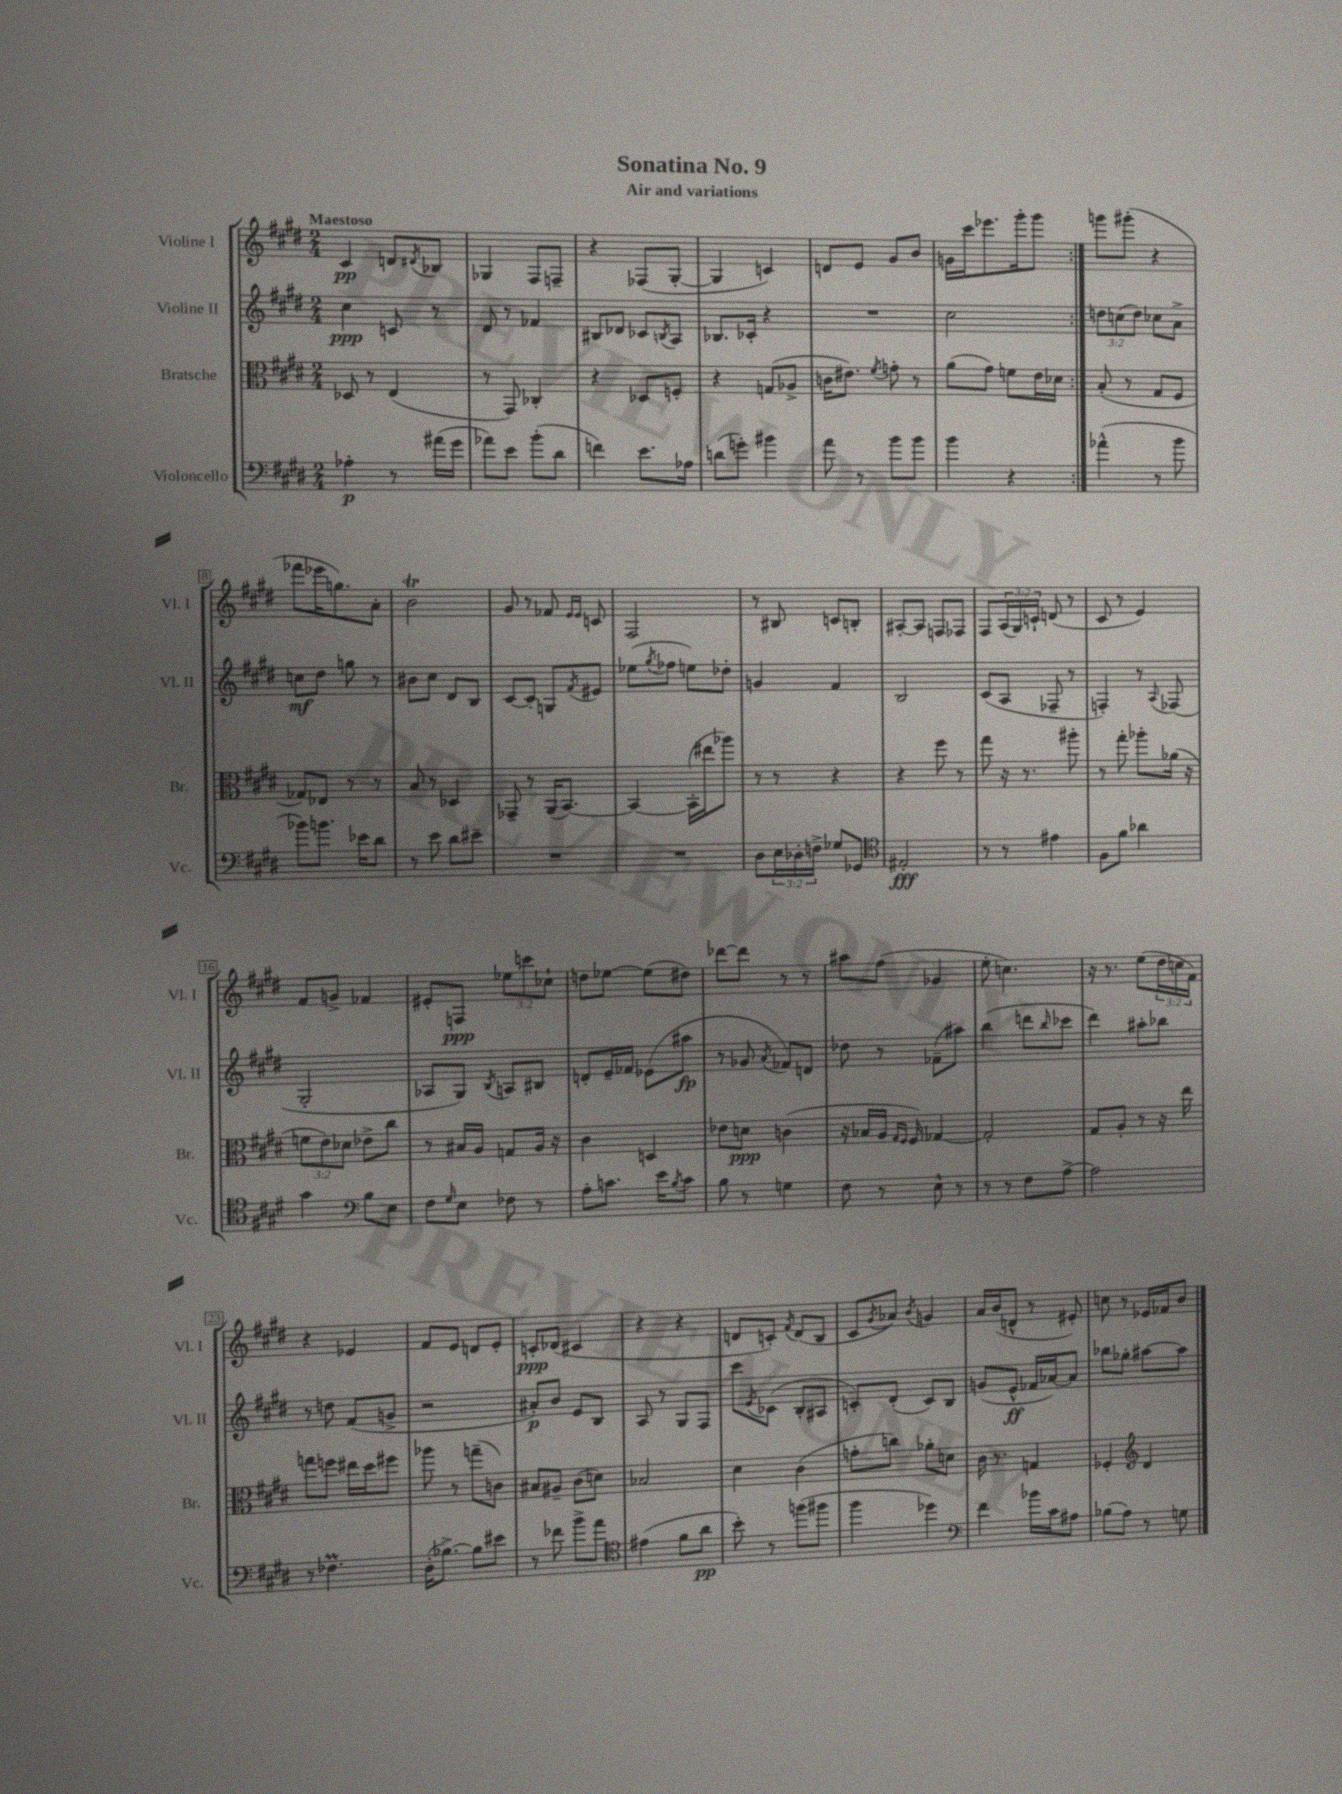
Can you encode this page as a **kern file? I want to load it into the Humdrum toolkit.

**kern	**kern	**kern	**kern
*staff4	*staff3	*staff2	*staff1
*clefF4	*clefC3	*clefG2	*clefG2
*k[f#c#g#d#]	*k[f#c#g#d#]	*k[f#c#g#d#]	*k[f#c#g#d#]
*M2/4	*M2/4	*M2/4	*M2/4
4A-'\	8D-/	4cc#\	4c#/
.	8r	.	.
8r	(4E/	8c/	8d/L
.	.	.	8qd#/
(16a#\LL	.	8r	8B-/J
16g#\JJ	.	.	.
=	=	=	=
8a-\L)	8r	8d#/	4G-/
8e\J	8GG#/)	8r	.
(8b'\L	4C-'/	4f-/	8F#/L
8d#\J	.	.	8F~/J
=	=	=	=
4f\)	4r	8B#/L	4r
.	.	8d-/J	.
8.e\L	8D-/L	8c-/L	(8F-/L
.	.	8qB/	.
.	8F'/J	8A/J	[8G#'/J
16A-\Jk	.	.	.
=	=	=	=
(8d\L	4r	8.B-/L	4G#/]
8g'\J)	.	.	.
.	.	16c-'/Jk	.
4b#\	(8G/L	4r	4c/)
.	8A-^/J	.	.
=	=	=	=
8a\	16c\LK	2r	8d/L
.	8.e#\J)	.	.
8r	.	.	8e/J
.	8qf#/	.	.
8b\L	8g'\	.	8g#/L
8b\J	8r	.	8b/J
=	=	=	=
4b\	(8a\L	2cc#\	16g\LL
.	.	.	16ccc#\J
.	8g#\J)	.	8.eee-\
4r	8f\L	.	.
.	.	.	16ggg#'\k
.	16e\L	.	8ggg#\J
.	16d-\JJ	.	.
=:|!	=:|!	=:|!	=:|!
(4a-^^\	(8B'/	12dd\L	8ggg\L
.	.	(12cc\	.
.	8r	.	(8ggg#'\J
.	.	12dd\J)	.
8r	8G#/L	8cc-\L	4r
8b\	8F#/J	8a^\J	.
=	=	=	=
8b-\L)	8G-/L)	8cc\L	8fff-\L
8.b\J	8E-/J	8dd#\J	16eee-\K
.	.	.	8.gg\)
.	8r	8gg\	.
16e-\LK	.	.	.
8d#\J	8r	8r	8a'\J
=	=	=	=
8r	8B/	8b#\L	2b\
8e\	8r	8cc#\J	.
8d#\L	4D-/	8d#/L	.
8e#~\J	.	8B/J	.
=	=	=	=
2r	8GG-~/	[8c#/L	8g#/
.	8r	8c#'/]J	8r
.	(16AA/LK	8G/L	8f-/
.	[8.BB/J)	.	.
.	.	.	16qqe/LL
.	.	8qf#/	16qqe/JJ
.	.	8e#/J	8c/
=	=	=	=
2r	4BB/_	(8ee-\L	2F#/
.	.	8qgg#/	.
.	.	8ff-\J	.
.	(16BB'\]LL	8ee\L)	.
.	16ee#\J	.	.
.	8aa-\J)	8dd-'\J	.
=	=	=	=
8D#\L	8r	4g/	8r
24E\L	8r	.	8B#/
24D-'\	.	.	.
24F^\JJ	.	.	.
8G-/L	4r	4f#/	8c/L
8GG-/J	.	.	8B'/J
=	=	=	=
*clefC4	*	*	*
2E#'/	4r	2B/	[8A#'/L
.	.	.	8A#/]J
.	8ff#\	.	8F/L
.	8r	.	8F-/J
=	=	=	=
8r	8gg#\	(8c#/L	8F#/L
8r	16r	8A/J	(24A/L
.	.	.	24G#/)
.	8.r	.	.
.	.	.	24c`/JJ
4e#\	.	8F-~/	(8d/
.	8aa#'\	8r	8r
=	=	=	=
8F#\L	8r	4F'/)	8c#/
8f#\J	8gg#'\	.	8r
4a-\	8aa-'\L	8r	4e/)
.	.	8qqA/	.
.	(16a-\Jk	(8F-/	.
.	16r	.	.
=	=	=	=
4g#\	12f\L	2G#'/	8f#/L
.	12e\)	.	.
.	.	.	8g^/J
.	12d-\J	.	.
*clefF4	*	*	*
8B\L	8e-^\L	.	4f-/
8E\J	8cc#\J	.	.
=	=	=	=
8F#\L	8r	8A-/L	8e#'/L
16qqG#/	.	.	.
8E\J	16B#/LL	8G#/J)	8F/J
.	16A/JJ	.	.
.	.	8qB/	.
8F-\	8G/L	8A/L	12ee-\L
.	.	.	12ccc\
8r	16A/Jk	8B#/J	.
.	.	.	12cc-`\J
.	16r	.	.
=	=	=	=
8A'\L	4c#\	8d'/L	8dd\L
8.c\J	.	16e~/L	[8ee-\J
.	.	16f-/JJ	.
.	4D/	(8e-\L	(8ee-\]L
16e\LK	.	.	.
8qB/	.	.	.
8c\J	.	8aa#\J	8dd#\J)
=	=	=	=
8B\	8e-\L	8r	[8ddd-\L
8r	8d\J	8g-/	8ddd-\]J
.	.	8qa/	.
4G\	(4c\	8f-/L)	8r
.	.	8d/J	8r
=	=	=	=
8F#\	16r	8dd-\	8aa#\L
.	16B-/LL	.	.
8r	16A/JJ	8r	(8ff#\J
.	16qqG#/LL	.	.
.	16qqF#/JJ	.	.
.	16F#/)	.	.
8E^^\	[4G-/	(8f-~\L	4g-/
8r	.	8aa#\J)	.
=	=	=	=
8r	2G-'/]	(4bb\	8ee'\
8r	.	.	4.cc\)
8F#\L	.	8ddd\L	.
.	.	16qqbb/	.
[8A^\J	.	8ccc-\J	.
=	=	=	=
2A\]	8G#/L	4ddd#\)	16r
.	.	.	8.r
.	8A'/J	.	.
.	8r	8aa#'\L	(8ee\L
.	16r	8bb-\J	24dd#\L
.	.	.	24cc\
.	16ee\	.	.
.	.	.	24f#\JJ)
=	=	=	=
8r	8gg\L	8r	4r
4.F-\	8ff\J	8dd\	.
.	16ee#\LL	(8f#/L	4e-/
.	16dd#\J	.	.
.	8ff#\J	8g^/J	.
=	=	=	=
(16D#'\LK	8aa-\	2r	8f#/L
[8.B-^\J)	.	.	.
.	8r	.	8e/J
8B-\]L	(8gg~\L	.	8d/L
8e#\J	8c\J)	.	8e'/J
=	=	=	=
8r	8B#/L	8a#'/L)	8c'/L
8f-\	8A#~/J	8b/J	(8d-/J
8b^\L	(8c#\L	8e/L	4c#/
8a\J	8d\J)	8B/J	.
=	=	=	=
*clefC4	*	*	*
(4e#\	2B-/	8A/	4r
.	.	8r	.
8f#\L	.	8G#/L	4r
8a\J	.	8F#/J	.
=	=	=	=
8b'\)	4d#\	8ccc#\L	8d/L
.	.	8qe/	.
8r	.	(8c-\J	8c'/J)
.	.	.	8qf#/
(8ff\L	(4c#\	8B'/L	(8d/L
8ff#\J	.	8A#/J	8B/J
=	=	=	=
4ff#\	8g'\L	8c'/L)	8c#/L
.	.	.	8qg#/
.	8cc\J)	(8d#'/J	8a-/J)
.	.	.	8qb/
4dd-\)	8a-'\L	8c/L)	4g/
.	8d\J	8B/J	.
=	=	=	=
*clefF4	*	*	*
4f#\	16c#\	(8g/L	16a/LL
.	8.r	.	(16b/J
.	.	8e^^/J	8d^^/J
16b-\LL	4G/	16f-/LL	8r
16c#\J	.	[16a-/J)	.
8A#\J	.	8a-/]J	8e#'/)
=	=	=	=
(8B-\L	4F-'/	8bb-\L	8cc\
8A\J)	.	8gg-'\J	8r
*	*clefG2	*	*
8r	4d#/	[8aa#\L	16e-/LL
.	.	.	16f-/J
8G\	.	8aa#\]J	8b/J
==	==	==	==
*-	*-	*-	*-
